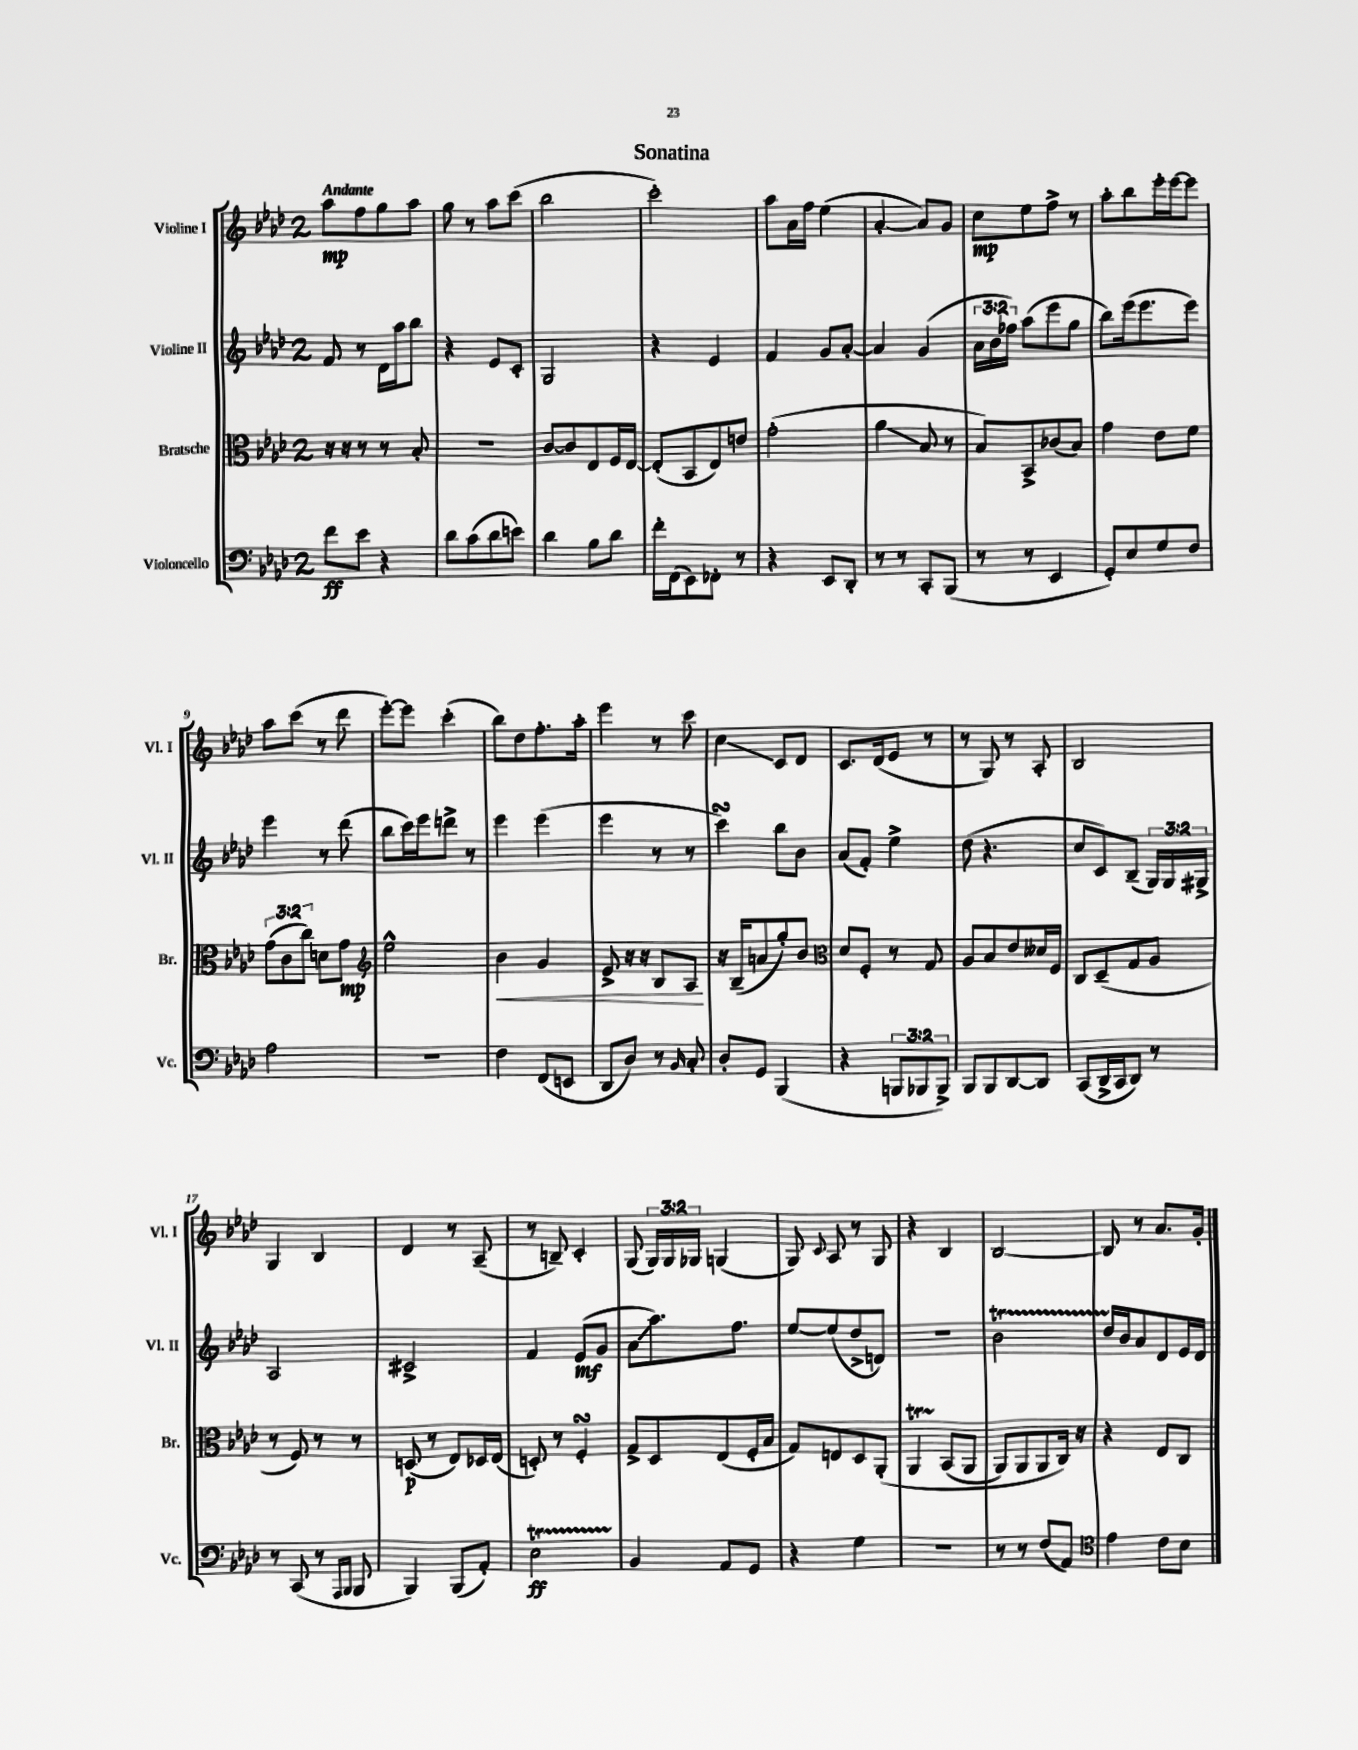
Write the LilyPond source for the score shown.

\header { title = "Sonatina" }
<<
\new StaffGroup <<
\new Staff = "s0" \with { instrumentName = "Violine I" shortInstrumentName = "Vl. I" } {
    \clef treble \key aes \major \once \override Staff.TimeSignature.style = #'single-digit \time 2/4 \override Staff.TupletNumber.text = #tuplet-number::calc-fraction-text \tempo "Andante"
    \autoBeamOff aes''8[\mp f''8 g''8 aes''8] |
    g''8 r8 aes''8[ c'''8]( |
    bes''2 |
    c'''2-.) |
    aes''8[ aes'16 f''16] ees''4( |
    aes'4~-. aes'8[) g'8] |
    c''8[\mp ees''8 f''8]-> r8 |
    aes''8[-. bes''8 ees'''16-. ees'''16~ ees'''8] |
    aes''8[ c'''8]( r8 des'''8 |
    ees'''8[~-.) ees'''8] c'''4-.( |
    bes''8[) des''8 f''8.-. aes''16]-. |
    ees'''4 r8 c'''8 |
    c''4\glissando c'8[ des'8] |
    c'8.[ des'16( ees'8] r8 |
    r8 g8) r8 aes8-. |
    bes2 |
    g4 bes4 |
    des'4 r8 aes8--( |
    r8 b8--) c'4-. |
    g8( \tuplet 3/2 { g16[) g16 ges16] } g4( |
    g8) \appoggiatura { c'8 } aes8 r8 g8 |
    r4 bes4 |
    bes2~ |
    bes8 r8 aes'8.[ g'16]-. \bar "|." |
}
\new Staff = "s1" \with { instrumentName = "Violine II" shortInstrumentName = "Vl. II" } {
    \clef treble \key aes \major \once \override Staff.TimeSignature.style = #'single-digit \time 2/4 \override Staff.TupletNumber.text = #tuplet-number::calc-fraction-text
    \autoBeamOff f'8 r8 des'16[ aes''16 bes''8] |
    r4 ees'8[ c'8]-. |
    g2 |
    r4 ees'4 |
    f'4 g'8[ aes'8]~-. |
    aes'4 g'4( |
    \tuplet 3/2 { aes'16[ bes'16 fes''16]) } aes''8[( ees'''8 g''8] |
    bes''8[) ees'''16( ees'''8. ees'''8]) |
    ees'''4 r8 des'''8( |
    bes''8[ c'''16) ees'''16 d'''8]-> r8 |
    ees'''4 ees'''4( |
    ees'''4 r8 r8 |
    c'''4\turn) bes''8[ bes'8] |
    aes'8[( f'8]-.) ees''4-> |
    des''8( r4. |
    c''8[ c'8) bes8]--( \tuplet 3/2 { g16[) g16 gis16]-> } |
    aes2 |
    cis'2-> |
    f'4 ees'8[\mf( g'8] |
    aes'8[\glissando aes''8.) f''8.] |
    ees''8[~ ees''8( des''8-> d'8]) |
    R2 |
    bes'2\startTrillSpan |
    des''16[ bes'16\stopTrillSpan aes'8 des'8 ees'16 des'16] \bar "|." |
}
\new Staff = "s2" \with { instrumentName = "Bratsche" shortInstrumentName = "Br." } {
    \clef alto \key aes \major \once \override Staff.TimeSignature.style = #'single-digit \time 2/4 \override Staff.TupletNumber.text = #tuplet-number::calc-fraction-text
    \autoBeamOff r16 r16 r8 r8 bes8-. |
    r2 |
    c'8[~ c'8 ees8 f16 ees16]~ |
    ees8[-.( bes,8 ees8) e'8] |
    g'2-.( |
    aes'4\glissando bes8 r8 |
    bes8[) bes,8-> ces'8( bes8]) |
    g'4 ees'8[ f'8] |
    \tuplet 3/2 { g'8[( c'8 c''8]) } d'8[ g'8]\mp |
    \clef treble ees''2-^ |
    bes'4\< g'4 |
    ees'8-> r16 r16 bes8[ aes8]\! |
    r16 bes16[--( a'8 g''8-.) bes'8] |
    \clef alto des'8[ f8]-. r8 g8 |
    aes8[ bes8 ees'8 deses'16 f16] |
    c8[ des8--( g8 aes8] |
    r8 f8) r8 r8 |
    d8\p( r8 ees8[) des16 ees16]( |
    d8-.) r8 f4-.\turn |
    g8[-> des8 ees8( f16-. bes16] |
    g8[) e8 des8 aes,8]-.\( |
    aes,4\startTrillSpan bes,8[\stopTrillSpan( aes,8] |
    aes,8[) aes,8 aes,8 c16]\) r16 |
    r4 ees8[ c8] \bar "|." |
}
\new Staff = "s3" \with { instrumentName = "Violoncello" shortInstrumentName = "Vc." } {
    \clef bass \key aes \major \once \override Staff.TimeSignature.style = #'single-digit \time 2/4 \override Staff.TupletNumber.text = #tuplet-number::calc-fraction-text
    \autoBeamOff f'8[\ff ees'8] r4 |
    des'8[ c'8( des'8 e'8]) |
    des'4 bes8[ des'8] |
    f'16[-. f,16( ees,8) fes,8]-. r8 |
    r4 ees,8[ des,8]-. |
    r8 r8 c,8[-. bes,,8]( |
    r8 r8 ees,4 |
    g,8[-.) ees8 g8 f8] |
    aes2 |
    r2 |
    f4 f,8[( e,8] |
    des,8[ des8]) r8 \grace { bes,16 } c8-. |
    des8[-. g,8] bes,,4( |
    r4 \tuplet 3/2 { b,,8[ bes,,8 bes,,8]->) } |
    bes,,8[ bes,,8 des,8~ des,8] |
    c,8[( des,16-> c,16 des,8]) r8 |
    r8 c,8( r8 \grace { aes,,16[ bes,,16] } bes,,8 |
    bes,,4) bes,,8[( aes,8]-.) |
    ees2\startTrillSpan\ff |
    bes,4\stopTrillSpan aes,8[ g,8] |
    r4 g4 |
    R2 |
    r8 r8 f8[( aes,8]) |
    \clef tenor ees'4 c'8[ bes8] \bar "|." |
}
>>
>>
